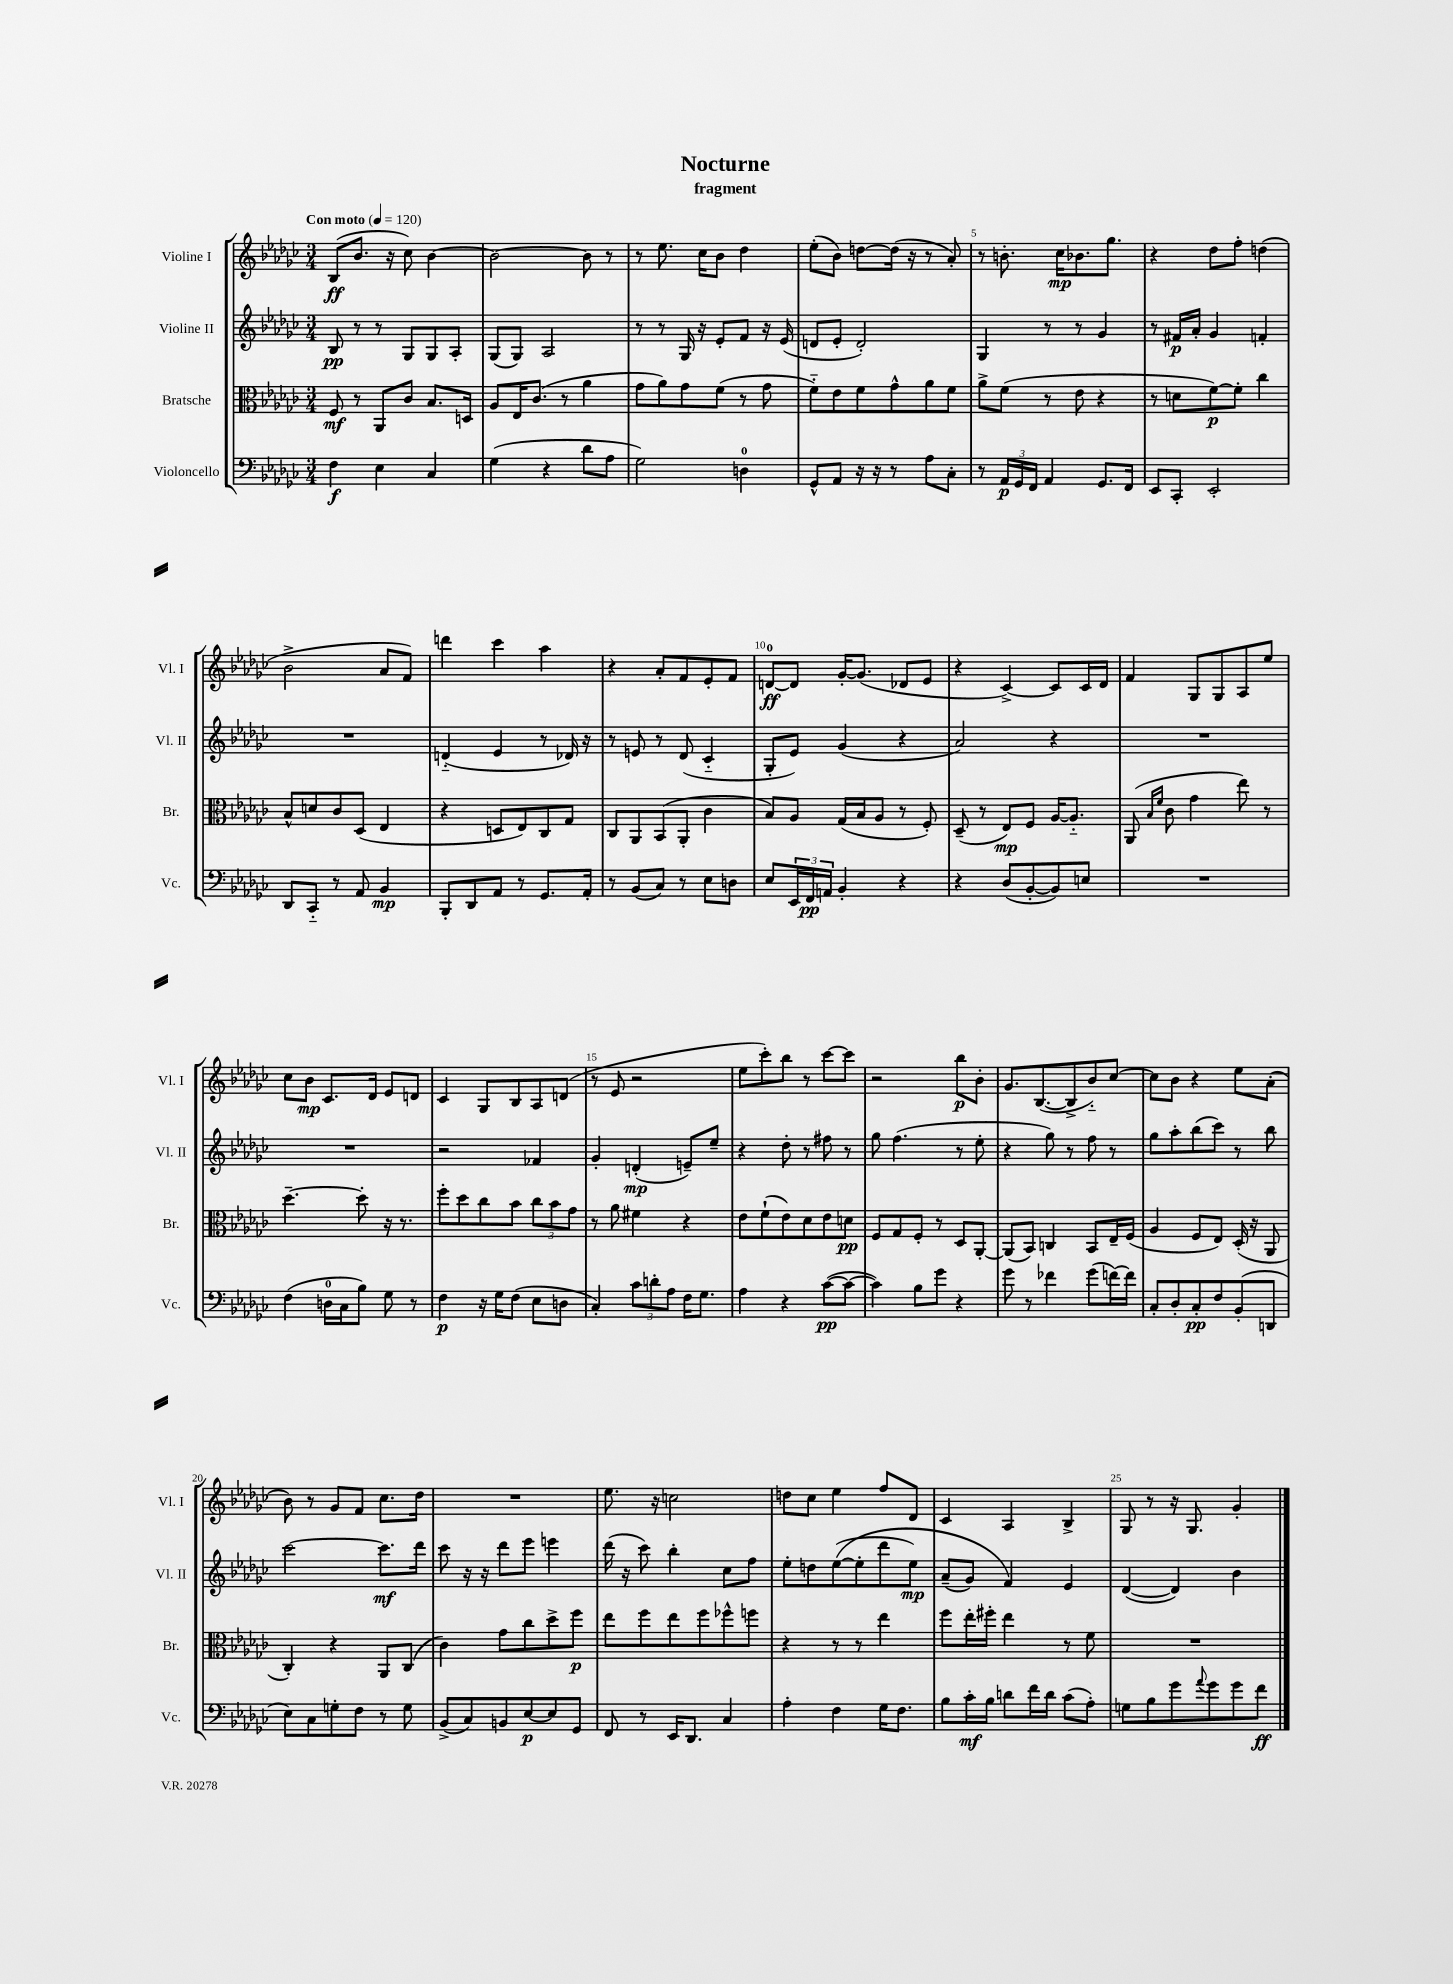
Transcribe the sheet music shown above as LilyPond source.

\header { title = "Nocturne" subtitle = "fragment" }
<<
\new StaffGroup <<
\new Staff = "s0" \with { instrumentName = "Violine I" shortInstrumentName = "Vl. I" } {
    \clef treble \key ges \major \numericTimeSignature \time 3/4 \tempo "Con moto" 4 = 120
    bes8\ff( bes'8. r16 ces''8) bes'4~ |
    bes'2~ bes'8 r8 |
    r8 ees''8. ces''16 bes'8 des''4 |
    ees''8-.( bes'8) d''8~ d''16( r16 r8 aes'8-.) |
    r8 b'8.-. ces''16\mp bes'8. ges''8. |
    r4 des''8 f''8-. d''4( |
    bes'2-> aes'8 f'8) |
    d'''4 ces'''4 aes''4 |
    r4 aes'8-. f'8 ees'8-. f'8 |
    d'8-0~\ff d'8 ges'16~-. ges'8.( des'8 ees'8 |
    r4 ces'4~->) ces'8 ces'16 des'16 |
    f'4 ges8 ges8 aes8 ees''8 |
    ces''8 bes'8\mp ces'8. des'16 ees'8 d'8 |
    ces'4 ges8 bes8 aes8 d'8( |
    r8 ees'8 r2 |
    ees''8 ces'''8-.) bes''8 r8 ces'''8~ ces'''8 |
    r2 bes''8\p bes'8-. |
    ges'8. bes8.~( bes8-> bes'8-_) ces''8~ |
    ces''8 bes'8 r4 ees''8 aes'8-.( |
    bes'8) r8 ges'8 f'8 ces''8. des''16 |
    R2. |
    ees''8. r16 c''2 |
    d''8 ces''8 ees''4 f''8 des'8 |
    ces'4 aes4 bes4-> |
    ges8 r8 r16 ges8. ges'4-. \bar "|." |
}
\new Staff = "s1" \with { instrumentName = "Violine II" shortInstrumentName = "Vl. II" } {
    \clef treble \key ges \major \numericTimeSignature \time 3/4
    bes8\pp r8 r8 ges8 ges8 aes8-. |
    ges8( ges8) aes2 |
    r8 r8 ges16 r16 ees'8-. f'8 r16 ees'16( |
    d'8 ees'8-. d'2-.) |
    ges4 r8 r8 ges'4 |
    r8 fis'16\p aes'16-. ges'4 f'4-. |
    R2. |
    d'4-_( ees'4 r8 des'16) r16 |
    r8 e'8 r8 des'8( ces'4-_ |
    ges8-. ees'8) ges'4( r4 |
    aes'2) r4 |
    R2. |
    R2. |
    r2 fes'4 |
    ges'4-. d'4-.\mp( e'8--) ees''8-- |
    r4 des''8-. r8 fis''8 r8 |
    ges''8 f''4.( r8 ees''8-. |
    r4 ges''8) r8 f''8 r8 |
    ges''8 aes''8-. bes''8( ces'''8) r8 bes''8 |
    ces'''2~ ces'''8.\mf des'''16 |
    ces'''8 r16 r16 des'''8 ees'''8 e'''4 |
    des'''16( r16 ces'''8) bes''4-. ces''8 f''8 |
    ees''8-. d''8 ees''8~(\( ees''8-. des'''8 ees''8\mp) |
    aes'8--( ges'8) f'4\) ees'4 |
    des'4~( des'4) bes'4 \bar "|." |
}
\new Staff = "s2" \with { instrumentName = "Bratsche" shortInstrumentName = "Br." } {
    \clef alto \key ges \major \numericTimeSignature \time 3/4
    f8\mf r8 aes,8 ces'8 bes8. d16 |
    aes8 ees16 ces'8.( r8 aes'4 |
    ges'8 aes'8) ges'8 f'8( r8 ges'8 |
    f'8-_) ees'8 f'8 ges'8-^ aes'8 f'8 |
    aes'8-> f'8( r8 ees'8 r4 |
    r8 d'8 f'8~\p) f'8-. ces''4 |
    bes8-^ d'8 ces'8 des8( ees4 |
    r4 d8 ees8) ces8 ges8 |
    ces8 aes,8 bes,8( aes,8-. ces'4 |
    bes8) aes8 ges16( bes16 aes8 r8 f8-.) |
    des8--( r8 ees8\mp) f8 aes16~ aes8.-_ |
    aes,8( \grace { bes16 f'16 } ces'8 ges'4 ees''8) r8 |
    des''4.~-- des''8-. r16 r8. |
    f''8-. des''8 ces''8 bes'8 \tuplet 3/2 { ces''8 bes'8 ges'8 } |
    r8 aes'8 fis'4 r4 |
    ees'8 f'8-!( ees'8) des'8 ees'8 d'8\pp |
    f8 ges8 f8-. r8 des8 aes,8~-. |
    aes,8( bes,8) c4 bes,8 ees16-- f16( |
    aes4 f8 ees8) des16-.( r16 aes,8 |
    ces4-.) r4 aes,8 ces8( |
    ces'4) ges'8 ces''8 des''8-> f''8\p |
    ees''8 f''8 ees''8 f''8 fes''8-^ f''8 |
    r4 r8 r8 ees''4 |
    f''8 ees''16-. fis''16-. ees''4 r8 f'8 |
    R2. \bar "|." |
}
\new Staff = "s3" \with { instrumentName = "Violoncello" shortInstrumentName = "Vc." } {
    \clef bass \key ges \major \numericTimeSignature \time 3/4
    f4\f ees4 ces4 |
    ges4( r4 des'8 aes8 |
    ges2) d4-0 |
    ges,8-^ aes,8 r16 r16 r8 aes8 ces8-. |
    r8 \tuplet 3/2 { aes,16\p ges,16 f,16 } aes,4 ges,8. f,16 |
    ees,8 ces,8-. ees,2-. |
    des,8 ces,8-_ r8 aes,8 bes,4\mp |
    bes,,8-. des,8 aes,8 r8 ges,8. aes,16-. |
    r8 bes,8( ces8) r8 ees8 d8 |
    ees8 \tuplet 3/2 { ees,16 f,16\pp a,16 } bes,4-. r4 |
    r4 des8( bes,8~-. bes,8) e8 |
    R2. |
    f4( d16-0 ces16 bes8) ges8 r8 |
    f4\p r16 ges16 f8( ees8 d8 |
    ces4-.) \tuplet 3/2 { ces'8 d'8-. aes8 } f16 ges8. |
    aes4 r4 ces'8~\pp( ces'8~ |
    ces'4) bes8 ges'8 r4 |
    ges'8 r8 fes'4 ges'8( f'16~) f'16 |
    ces8-. des8-. ces8-.\pp f8 bes,8-.( d,8 |
    ees8) ces8 g8-. f8 r8 g8 |
    bes,8->( ces8) b,8 ees8~\p ees8 ges,8 |
    f,8 r8 ees,16 des,8. ces4 |
    aes4-. f4 ges16 f8. |
    bes8 ces'16-.\mf bes16 d'8 f'16 d'16 ces'8( aes8-.) |
    g8 bes8 ges'8 \appoggiatura { aes'8 } ges'8 ges'8 f'8\ff \bar "|." |
}
>>
>>
\layout { \context { \Score \override BarNumber.break-visibility = ##(#f #t #t) barNumberVisibility = #(every-nth-bar-number-visible 5) } }
